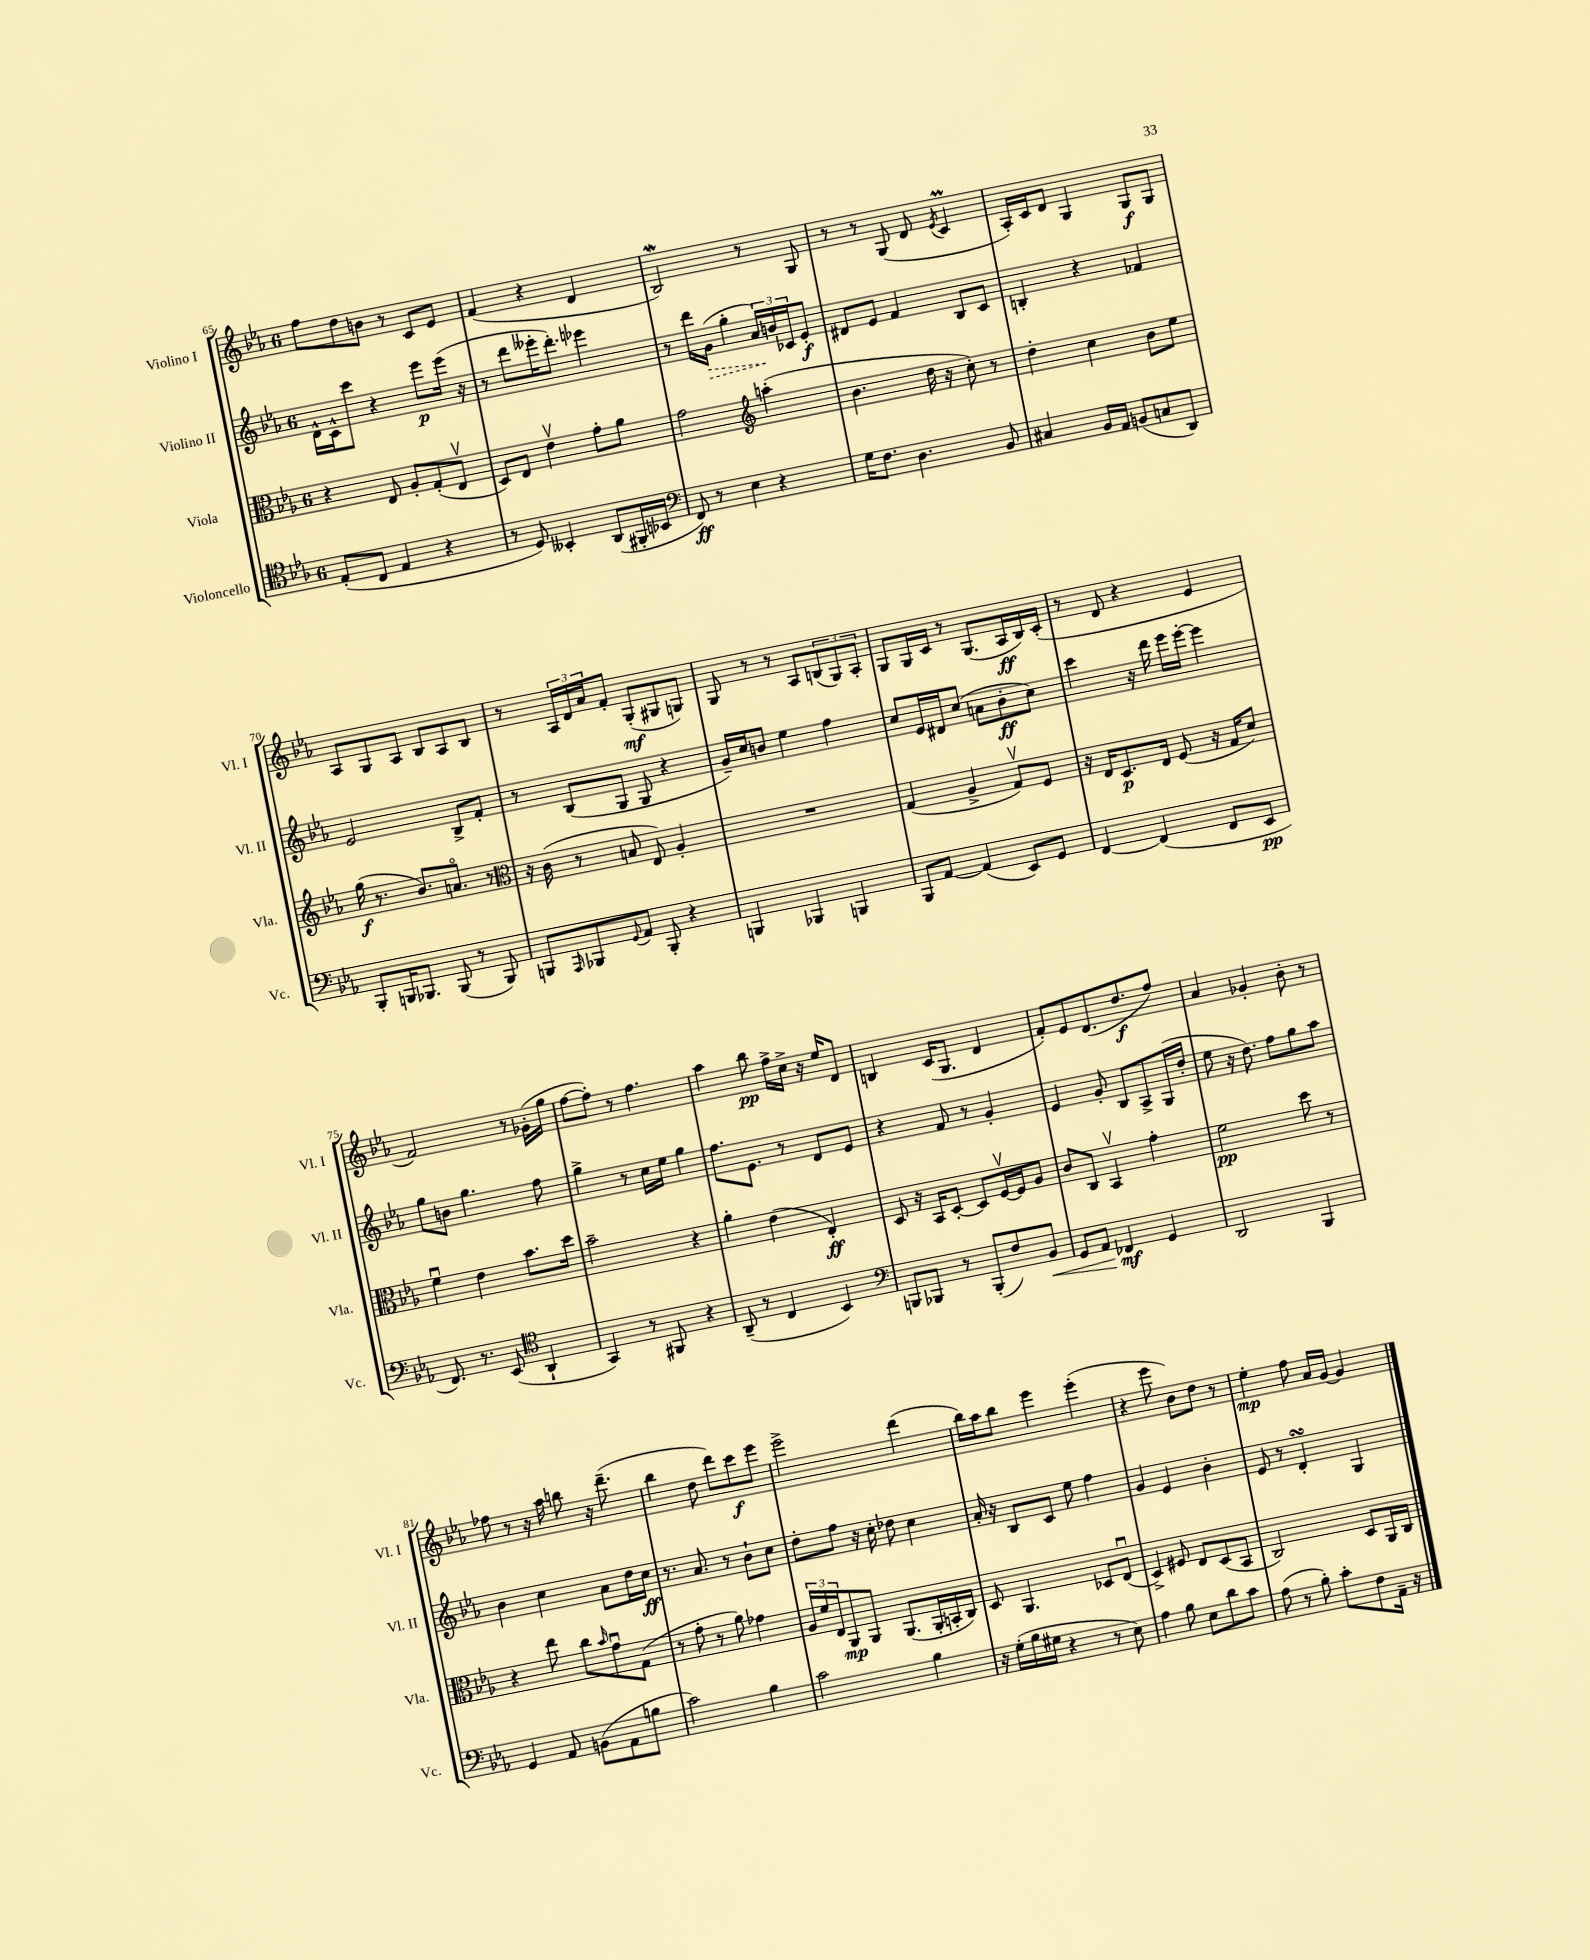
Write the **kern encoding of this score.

**kern	**dynam	**kern	**dynam	**kern	**dynam	**kern	**dynam
*part4	*part4	*part3	*part3	*part2	*part2	*part1	*part1
*staff4	*staff4	*staff3	*staff3	*staff2	*staff2	*staff1	*staff1
*I"Violoncello	*	*I"Viola	*	*I"Violino II	*	*I"Violino I	*
*I'Vc.	*	*I'Vla.	*	*I'Vl. II	*	*I'Vl. I	*
*clefC4	*	*clefC3	*	*clefG2	*	*clefG2	*
*k[b-e-a-]	*	*k[b-e-a-]	*	*k[b-e-a-]	*	*k[b-e-a-]	*
*M6/8	*	*M6/8	*	*M6/8	*	*M6/8	*
=65	=65	=65	=65	=65	=65	=65	=65
(8E-'/L	.	4r	.	16d^^\LL	.	8ff\L	.
.	.	.	.	16c^^\J	.	.	.
8C/J	.	.	.	8ccc\J	.	8dd\	.
4E-/	.	8E-/	.	4r	.	8bn\J	.
.	.	8A-'/L	.	.	.	8r	.
4r	.	(8G'/	.	8eee-\L	p	8c/L	.
.	.	8E-v/J	.	(16eee-\Jk	.	8e-/J	.
.	.	.	.	16r	.	.	.
=66	=66	=66	=66	=66	=66	=66	=66
8r	.	8D/L)	.	8r	.	(4f/	.
8D/)	.	8E-/J	.	8ddd\L	.	.	.
4BB--X'/	.	4e-v\	.	16eee--X'\K	.	4r	.
.	.	.	.	8.ddd'\J)	.	.	.
(8AA-/L	.	8g'\L	.	4eee-X\	.	4d/	.
16FF#X'/L	.	8a-\J	.	.	.	.	.
16BB-X/JJ	.	.	.	.	.	.	.
=67	=67	=67	=67	=67	=67	=67	=67
*clefF4	*	*	*	*	*	*	*
8FF/)	ff	2g\	.	8r	.	2B-W/)	.
8r	.	.	.	16ddd\LL	.	.	.
!	!	!	!	!	!LO:HP:b	!	!
.	.	.	.	(16g\JJ	>	.	.
4E-\	.	.	.	4gg'\	.	.	.
*	*	*clefG2	*	*	*	*	*
4r	.	(4aan'\	.	24a-/LL)	.	8r	.
.	.	.	.	24bn/	]	.	.
.	.	.	.	24c-X/J	.	.	.
.	.	.	.	8e-'/J	f	8G/	.
=68	=68	=68	=68	=68	=68	=68	=68
16G\KL	.	4.b-\	.	8d#X/L	.	8r	.
8.F\J	.	.	.	.	.	.	.
.	.	.	.	8e-/J	.	8r	.
4.D\	.	.	.	4f/	.	(8G/	.
.	.	16dd\	.	.	.	8d/	.
.	.	16r	.	.	.	.	.
.	.	.	.	.	.	8qe-/	.
.	.	8cc'\)	.	8B-/L	.	4cM/	.
8BB-/	.	8r	.	8c/J	.	.	.
=69	=69	=69	=69	=69	=69	=69	=69
4C#X/	.	4dd'\	.	4Bn'/	.	16A-'/LL)	.
.	.	.	.	.	.	16c/J	.
.	.	.	.	.	.	8d/J	.
16BB-/LL	.	4cc\	.	4r	.	4G/	.
16AA-/JJ	.	.	.	.	.	.	.
(8BBn/L	.	.	.	.	.	.	.
8Cn/	.	8b-\L	.	4f-X/	.	8G/L	f
8DD/J)	.	8ee-\J	.	.	.	8G/J	.
!!LO:LB:g=z
=70	=70	=70	=70	=70	=70	=70	=70
8BBB-'/L	.	(16gg\	f	2e-/	.	8A-/L	.
.	.	8.r	.	.	.	.	.
16BBBn/K	.	.	.	.	.	8G/	.
8.BBB-X/J	.	.	.	.	.	.	.
.	.	8.b-/L)	.	.	.	8A-/J	.
(8BBB-/	.	.	.	.	.	8B-/L	.
.	.	8.an/J	.	.	.	.	.
8r	.	.	.	8B-^/L	.	8A-/	.
8BBB-/)	.	8r	.	8f'/J	.	8B-/J	.
=71	=71	=71	=71	=71	=71	=71	=71
*	*	*clefC3	*	*	*	*	*
8BBBn/L	.	16r	.	8r	.	8r	.
.	.	(16c\	.	.	.	.	.
16qqAAA-/	.	.	.	.	.	.	.
8BBB-X/	.	8r	.	(8B-/L	.	24A-/LL	.
.	.	.	.	.	.	24d/	.
.	.	.	.	.	.	24a-/J	.
8qqGG/	.	.	.	.	.	.	.
8AA-/J	.	8Bn/	.	8G/J	.	8f'/J	.
8BBB-'/	.	8E-/)	.	8G/	.	(8G'/L	mf
4r	.	4A-'/	.	4r	.	8G#X/	.
.	.	.	.	.	.	8Gn/J)	.
=72	=72	=72	=72	=72	=72	=72	=72
4BBBn/	.	2.r	.	16g~/LL)	.	8G/	.
.	.	.	.	16cc/J	.	.	.
.	.	.	.	8bn/J	.	8r	.
4BBB-X/	.	.	.	4ee-\	.	8r	.
.	.	.	.	.	.	8A-/L	.
4BBBn/	.	.	.	4ff\	.	(12Bn/	.
.	.	.	.	.	.	12G/)	.
.	.	.	.	.	.	12A-'/J	.
=73	=73	=73	=73	=73	=73	=73	=73
8BBB-/L	.	(4G/	.	8cc/L	.	8G/L	.
[8AA-/J	.	.	.	16e-/L	.	16G/L	.
.	.	.	.	16d#X/J	.	16c/JJ	.
(4AA-/]	.	4A-^/	.	(8cc/J	.	8r	.
.	.	.	.	8an\L	.	(8.G/L	.
8EE-/L)	.	8Gv/L)	.	8b-'\	ff	.	.
.	.	.	.	.	.	16A-/L	ff
8GG/J	.	8F/J	.	8cc\J)	.	16B-/)	.
.	.	.	.	.	.	(16c'/JJ	.
=74	=74	=74	=74	=74	=74	=74	=74
[4FF/	.	16r	.	4ccc\	.	8r	.
.	.	16E-/KL	.	.	.	.	.
.	.	8.D/	p	.	.	8d/	.
(4FF/]	.	.	.	16r	.	4r	.
.	.	16E-/Jk	.	16ddd\	.	.	.
.	.	(8F/	.	16eee-\LL	.	.	.
.	.	.	.	[16eee-'\JJ	.	.	.
8FF/L	.	16r	.	4eee-\]	.	4e-/	.
.	.	16G/KL	.	.	.	.	.
8EE-/J	pp	8d/J)	.	.	.	.	.
!!LO:LB:g=z
=75	=75	=75	=75	=75	=75	=75	=75
8.FF/)	.	4fu\	.	8gg\L	.	2f/)	.
.	.	.	.	8bn\J	.	.	.
8.r	.	.	.	.	.	.	.
.	.	4e-\	.	4.gg\	.	.	.
(8EE-/	.	.	.	.	.	.	.
*clefC4	*	*	*	*	*	*	*
4AA-`/	.	8.b-\L	.	.	.	8r	.
.	.	.	.	8ff\	.	(16g-X'\LL	.
.	.	16dd\Jk	.	.	.	16gg\JJ	.
=76	=76	=76	=76	=76	=76	=76	=76
4GG/)	.	2b-~\	.	4gg^\	.	[8ff\L	.
.	.	.	.	.	.	8ff'\J])	.
8r	.	.	.	8r	.	8r	.
8FF#X/	.	.	.	16cc\LL	.	4.ff\	.
.	.	.	.	16ee-\JJ	.	.	.
4r	.	4r	.	4gg\	.	.	.
=77	=77	=77	=77	=77	=77	=77	=77
(8AA-~/	.	4a-'\	.	8.ff\L	.	4aa-\	.
8r	.	.	.	.	.	.	.
.	.	.	.	8.e-\J	.	.	.
4C/	.	(4e-\	.	.	.	8bb-\	pp
.	.	.	.	8r	.	16ff^\LL	.
.	.	.	.	.	.	16cc^\JJ	.
4BB-/)	.	4E-'/)	ff	8d/L	.	16r	.
.	.	.	.	.	.	16ee-/KL	.
.	.	.	.	8e-/J	.	8d/J	.
=78	=78	=78	=78	=78	=78	=78	=78
*clefF4	*	*	*	*	*	*	*
8BBBn/L	.	8D/	.	4r	.	4Bn/	.
8BBB-X/J	.	16r	.	.	.	.	.
.	.	16BB-/KL	.	.	.	.	.
8r	.	[8D'/J	.	8f/	.	(16c/KL	.
.	.	.	.	.	.	8.G/J	.
(8BBB-'/L	.	8D/L]	.	8r	.	.	.
8F/)	.	[16Fv/L	.	4g'/	.	4d/	.
.	.	16F/J]	.	.	.	.	.
!	!LO:HP:b	!	!	!	!	!	!
8BB-/J	<	8A-/J	.	.	.	.	.
=79	=79	=79	=79	=79	=79	=79	=79
8GG/L	.	8c/L	.	4e-/	.	8f'/L)	.
8AA-/J	.	8C/J	.	.	.	8e-/	.
4FF-X/	mf	4BB-v/	.	8g'/	.	(8.d/	.
.	.	.	.	8B-/L	.	.	.
.	.	.	.	.	.	8.dd/	f
4GG/	[	4g'\	.	8A-^/	.	.	.
.	.	.	.	(16G/L	.	8ff/J)	.
.	.	.	.	16dd'/JJ	.	.	.
=80	=80	=80	=80	=80	=80	=80	=80
2DD/	.	2f\	pp	8ee-\	.	4a-/	.
.	.	.	.	16r	.	.	.
.	.	.	.	8.dd\)	.	.	.
.	.	.	.	.	.	4g-X'/	.
.	.	.	.	8ff\L	.	.	.
4BBB-/	.	8dd\	.	8gg\	.	8b-'\	.
.	.	8r	.	8aa-\J	.	8r	.
!!LO:LB:g=z
=81	=81	=81	=81	=81	=81	=81	=81
4GG/	.	4r	.	4b-\	.	8ff-X\	.
.	.	.	.	.	.	8r	.
8AA-/	.	8ee-\	.	4cc\	.	16r	.
.	.	.	.	.	.	16aa-\	.
(8BBn\L	.	8cc\L	.	.	.	8bbn\	.
.	.	16qqb-/	.	.	.	.	.
8AA-\	.	8gu\	.	8a-\L	.	16r	.
.	.	.	.	.	.	(8.ddd~\	.
8Bn\J	.	(8G\J	.	16dd\L	.	.	.
.	.	.	.	16cc\JJ	ff	.	.
=82	=82	=82	=82	=82	=82	=82	=82
2c\)	.	8r	.	8.r	.	4bb-\	.
.	.	8g'\	.	.	.	.	.
.	.	.	.	8.a-/	.	.	.
.	.	8r	.	.	.	8dd\	.
.	.	8a-\)	.	8r	.	8ddd\L)	.
4B-\	.	4g-X\	.	8b-`\L	.	8ccc\	f
.	.	.	.	8cc\J	.	8eee-\J	.
=83	=83	=83	=83	=83	=83	=83	=83
2c\	.	24A-/LL	.	8dd'\L	.	2eee-^\	.
.	.	24f/	.	.	.	.	.
.	.	24E-/J	.	.	.	.	.
.	.	8AA-/	mp	8ff\J	.	.	.
.	.	8AA-/J	.	16r	.	.	.
.	.	.	.	16cc'\	.	.	.
.	.	(8.AA-/L	.	8dd-X\	.	.	.
4B-\	.	.	.	4cc\	.	(4ddd\	.
.	.	16AA-'/L	.	.	.	.	.
.	.	16BBn'/	.	.	.	.	.
.	.	16C/JJ)	.	.	.	.	.
=84	=84	=84	=84	=84	=84	=84	=84
16r	.	8D/	.	16a-'/	.	16bb-\LL)	.
(16G'\LL	.	.	.	16r	.	16aa-\J	.
16B-\	.	4.AA-/	.	8B-/L	.	8bb-\J	.
16G#X\JJ	.	.	.	.	.	.	.
4r	.	.	.	8c/J	.	4eee-\	.
.	.	.	.	8ee-\	.	.	.
8r	.	8D-X/L	.	4ff\	.	(4eee-'\	.
8E-\)	.	(8E-u/J	.	.	.	.	.
=85	=85	=85	=85	=85	=85	=85	=85
4A-\	.	4D^/)	.	4g/	.	4r	.
8B-\	.	8F#X/	.	4e-/	.	8eee-\	.
8E-\L	.	8E-/L	.	.	.	8b-\L)	.
8d\	.	(8D/	.	4b-'\	.	8dd\J	.
8c\J	.	8BB-/J	.	.	.	8r	.
=86	=86	=86	=86	=86	=86	=86	=86
(8A-\	.	2C/)	.	8e-/	.	4ee-'\	mp
8r	.	.	.	8r	.	.	.
8B-'\)	.	.	.	4dsSsS'/	.	8ff\	.
8c'\L	.	.	.	.	.	16a-/LL	.
.	.	.	.	.	.	[16g/JJ	.
8F\	.	8D/L	.	4G/	.	4g/]	.
16AA-~\Jk	.	16AA-/L	.	.	.	.	.
16r	.	16C/JJ	.	.	.	.	.
==	==	==	==	==	==	==	==
*-	*-	*-	*-	*-	*-	*-	*-
